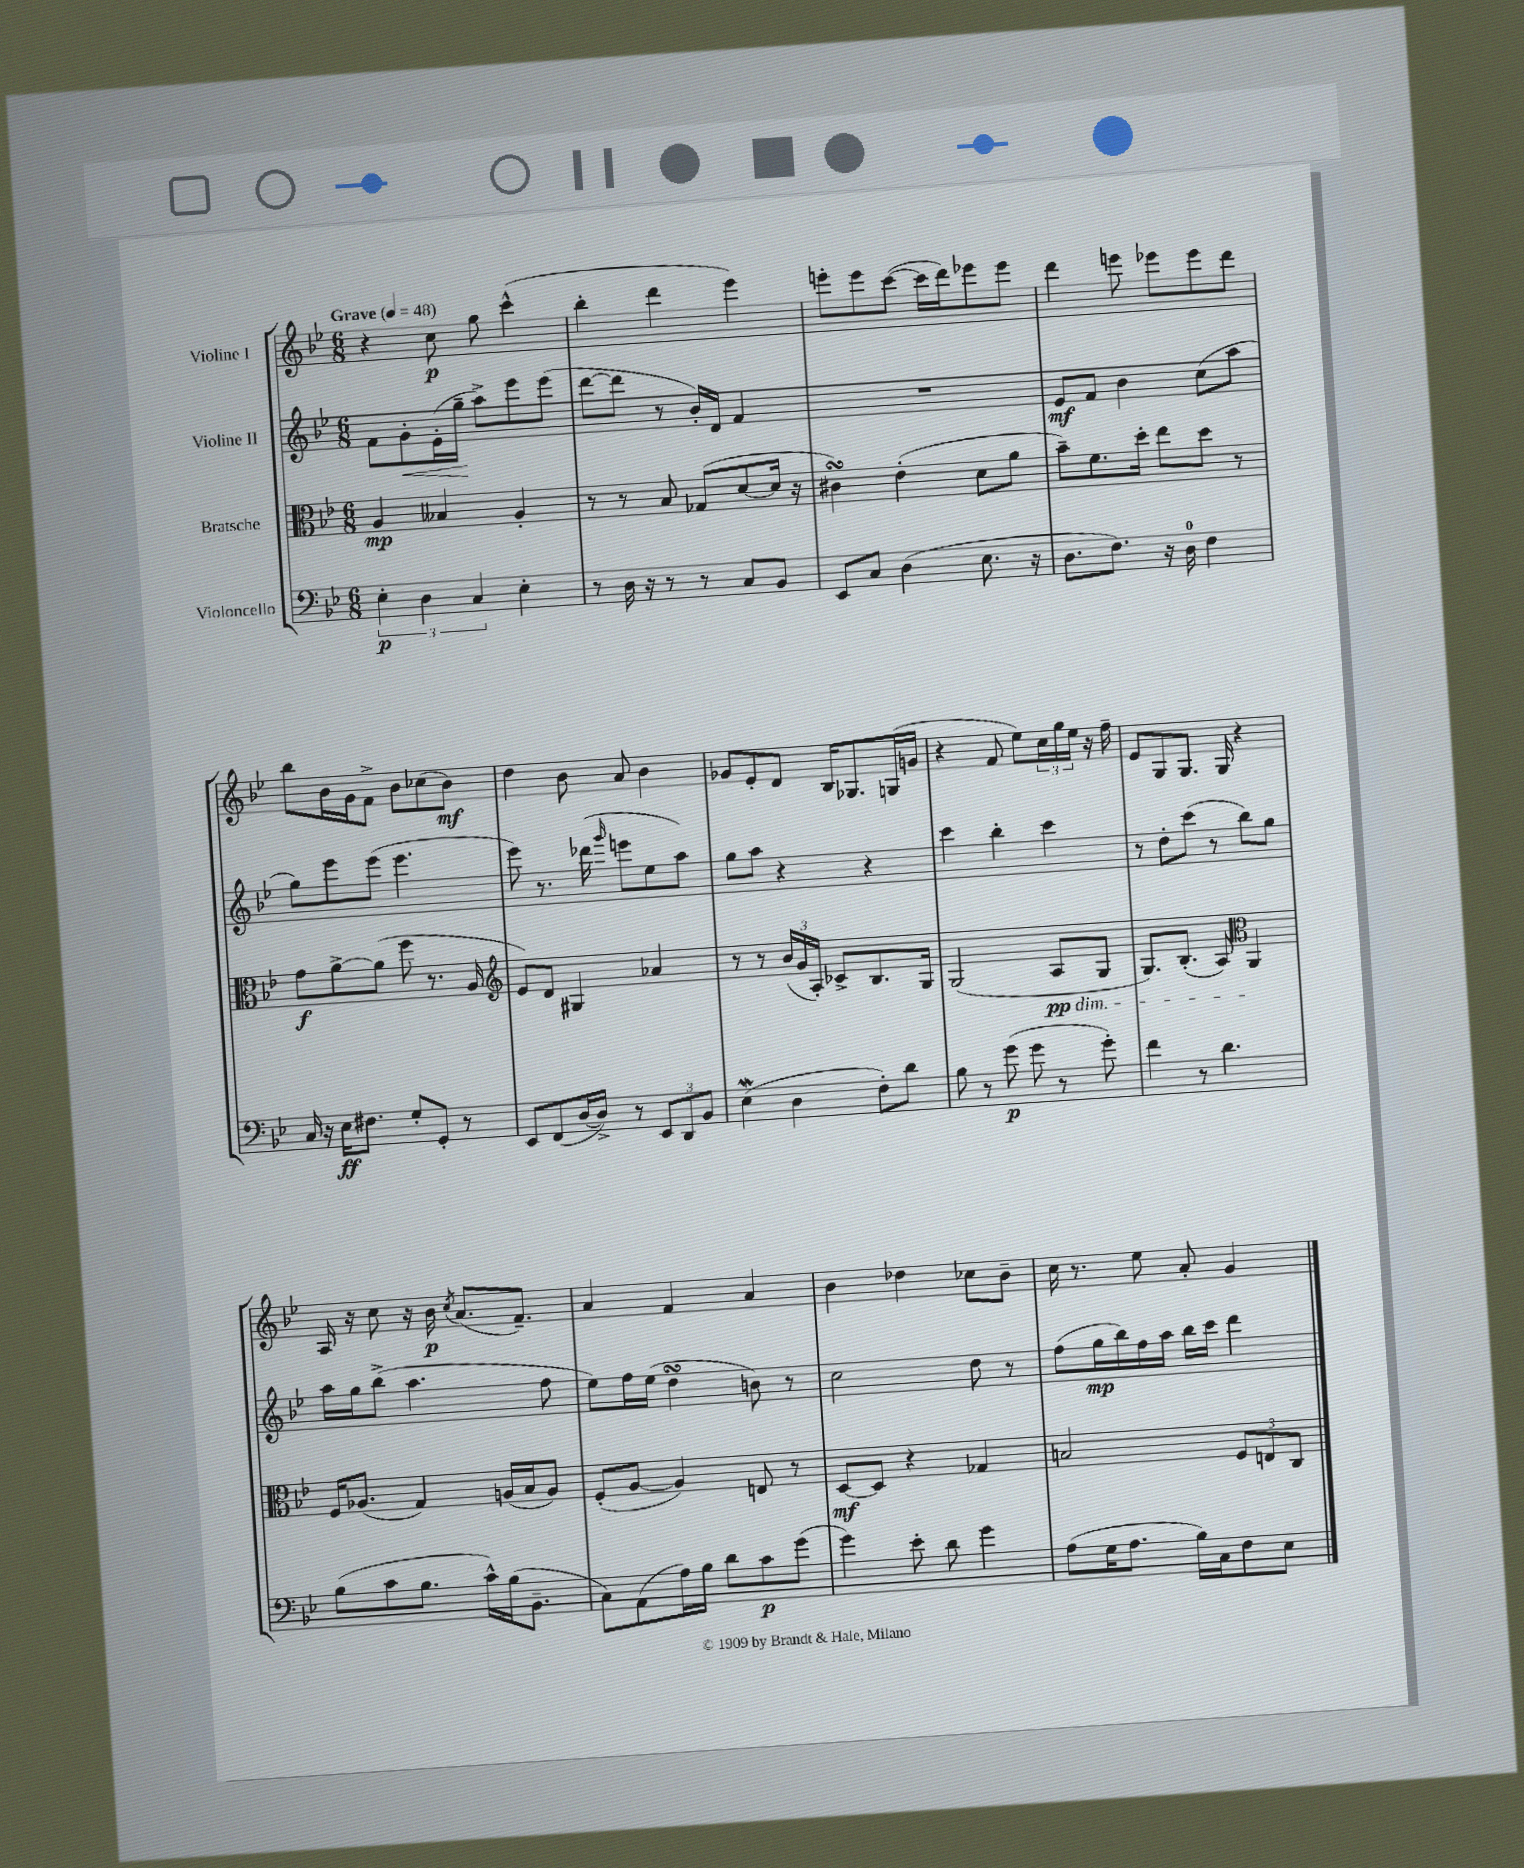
<<
\new StaffGroup <<
\new Staff = "s0" \with { instrumentName = "Violine I" } {
    \clef treble \key bes \major \numericTimeSignature \time 6/8 \tempo "Grave" 4 = 48
    r4 c''8\p g''8 c'''4-^( |
    bes''4-. d'''4 ees'''4) |
    e'''8-. e'''8 c'''8~( c'''16 d'''16) ees'''8 ees'''8 |
    d'''4 e'''8 ees'''8 ees'''8 d'''8 |
    bes''8 bes'16 g'16 f'8-> bes'8 ces''8( bes'8\mf) |
    d''4 bes'8 a'8 bes'4 |
    ges'8 ees'8-. d'8 bes16 ges8. g16( g'16 |
    r4 f'8 ees''8) \tuplet 3/2 { c''16 g''16 ees''16 } r16 f''16-- |
    ees'8 g8 g8. g16 r4 |
    a16 r16 c''8 r16 bes'16\p \acciaccatura { c''8 } a'8.( f'8.--) |
    a'4 f'4 a'4 |
    bes'4 des''4 ces''8 bes'8-- |
    c''16 r8. ees''8 a'8-. g'4 \bar "|." |
}
\new Staff = "s1" \with { instrumentName = "Violine II" } {
    \clef treble \key bes \major \numericTimeSignature \time 6/8
    f'8 g'8-.\< ees'16-.( g''16--\! a''8->) ees'''8 ees'''8( |
    d'''8~ d'''8 r8 bes'16-.) d'16 f'4 |
    R2. |
    ees'8\mf f'8 bes'4 c''8( a''8 |
    g''8) ees'''8 ees'''8( ees'''4. |
    ees'''8) r8. des'''16( \grace { g'''16 } e'''8 ees''8 a''8) |
    g''8 a''8 r4 r4 |
    c'''4 bes''4-. c'''4 |
    r8 d''8-. c'''8( r8 bes''8) g''8 |
    a''16 g''16 bes''8->( a''4. f''8 |
    ees''8) f''16 ees''16( d''4\turn b'8) r8 |
    c''2 d''8 r8 |
    f''8( g''16\mp bes''16) f''16 a''16 bes''16 c'''16 d'''4 \bar "|." |
}
\new Staff = "s2" \with { instrumentName = "Bratsche" } {
    \clef alto \key bes \major \numericTimeSignature \time 6/8
    a4\mp beses4 a4-. |
    r8 r8 bes8 ges8( d'8~ d'16 r16 |
    cis'4\turn) ees'4-.( d'8 a'8 |
    bes'8--) f'8. d''16-. ees''8 d''8 r8 |
    g'8\f a'8~-> a'8( f''8 r8. a16 |
    \clef treble ees'8) d'8 gis4 aes'4 |
    r8 r8 \tuplet 3/2 { bes'16( g'16 a16-.) } ces'8-> bes8. g16 |
    g2( a8\pp\dim g8 |
    g8.) bes8.-.( a8) \clef alto a,4\! |
    f16 aes8.( g4) a16( bes16 a8) |
    f8-.( a8~ a4) e8 r8 |
    d8~\mf d8 r4 ges4 |
    b2 \tuplet 3/2 { f8 e8 c8 } \bar "|." |
}
\new Staff = "s3" \with { instrumentName = "Violoncello" } {
    \clef bass \key bes \major \numericTimeSignature \time 6/8
    \tuplet 3/2 { ees4-.\p d4 c4 } ees4-. |
    r8 d16 r16 r8 r8 c8 bes,8 |
    ees,8 c8 d4( ees8. r16 |
    d8. f8.) r16 d16-0 f4 |
    c16 r16 ees16\ff fis8. g8-. g,8-. r8 |
    ees,8 f,8( d16~ d16->) r8 \tuplet 3/2 { ees,8 d,8 bes,8 } |
    ees4\mordent( d4 f8-.) d'8 |
    bes8 r8 g'8\p( g'8 r8 g'8-.) |
    f'4 r8 d'4. |
    bes8( c'8 bes8. c'16-^) bes16( bes,8.-- |
    c8) a,8( a16) bes16 d'8 c'8\p g'8( |
    g'4) ees'8-. d'8 g'4 |
    a8( g16 a8. bes16) c16 f8 ees8 \bar "|." |
}
>>
>>
\layout { \context { \Score \remove "Bar_number_engraver" } }
